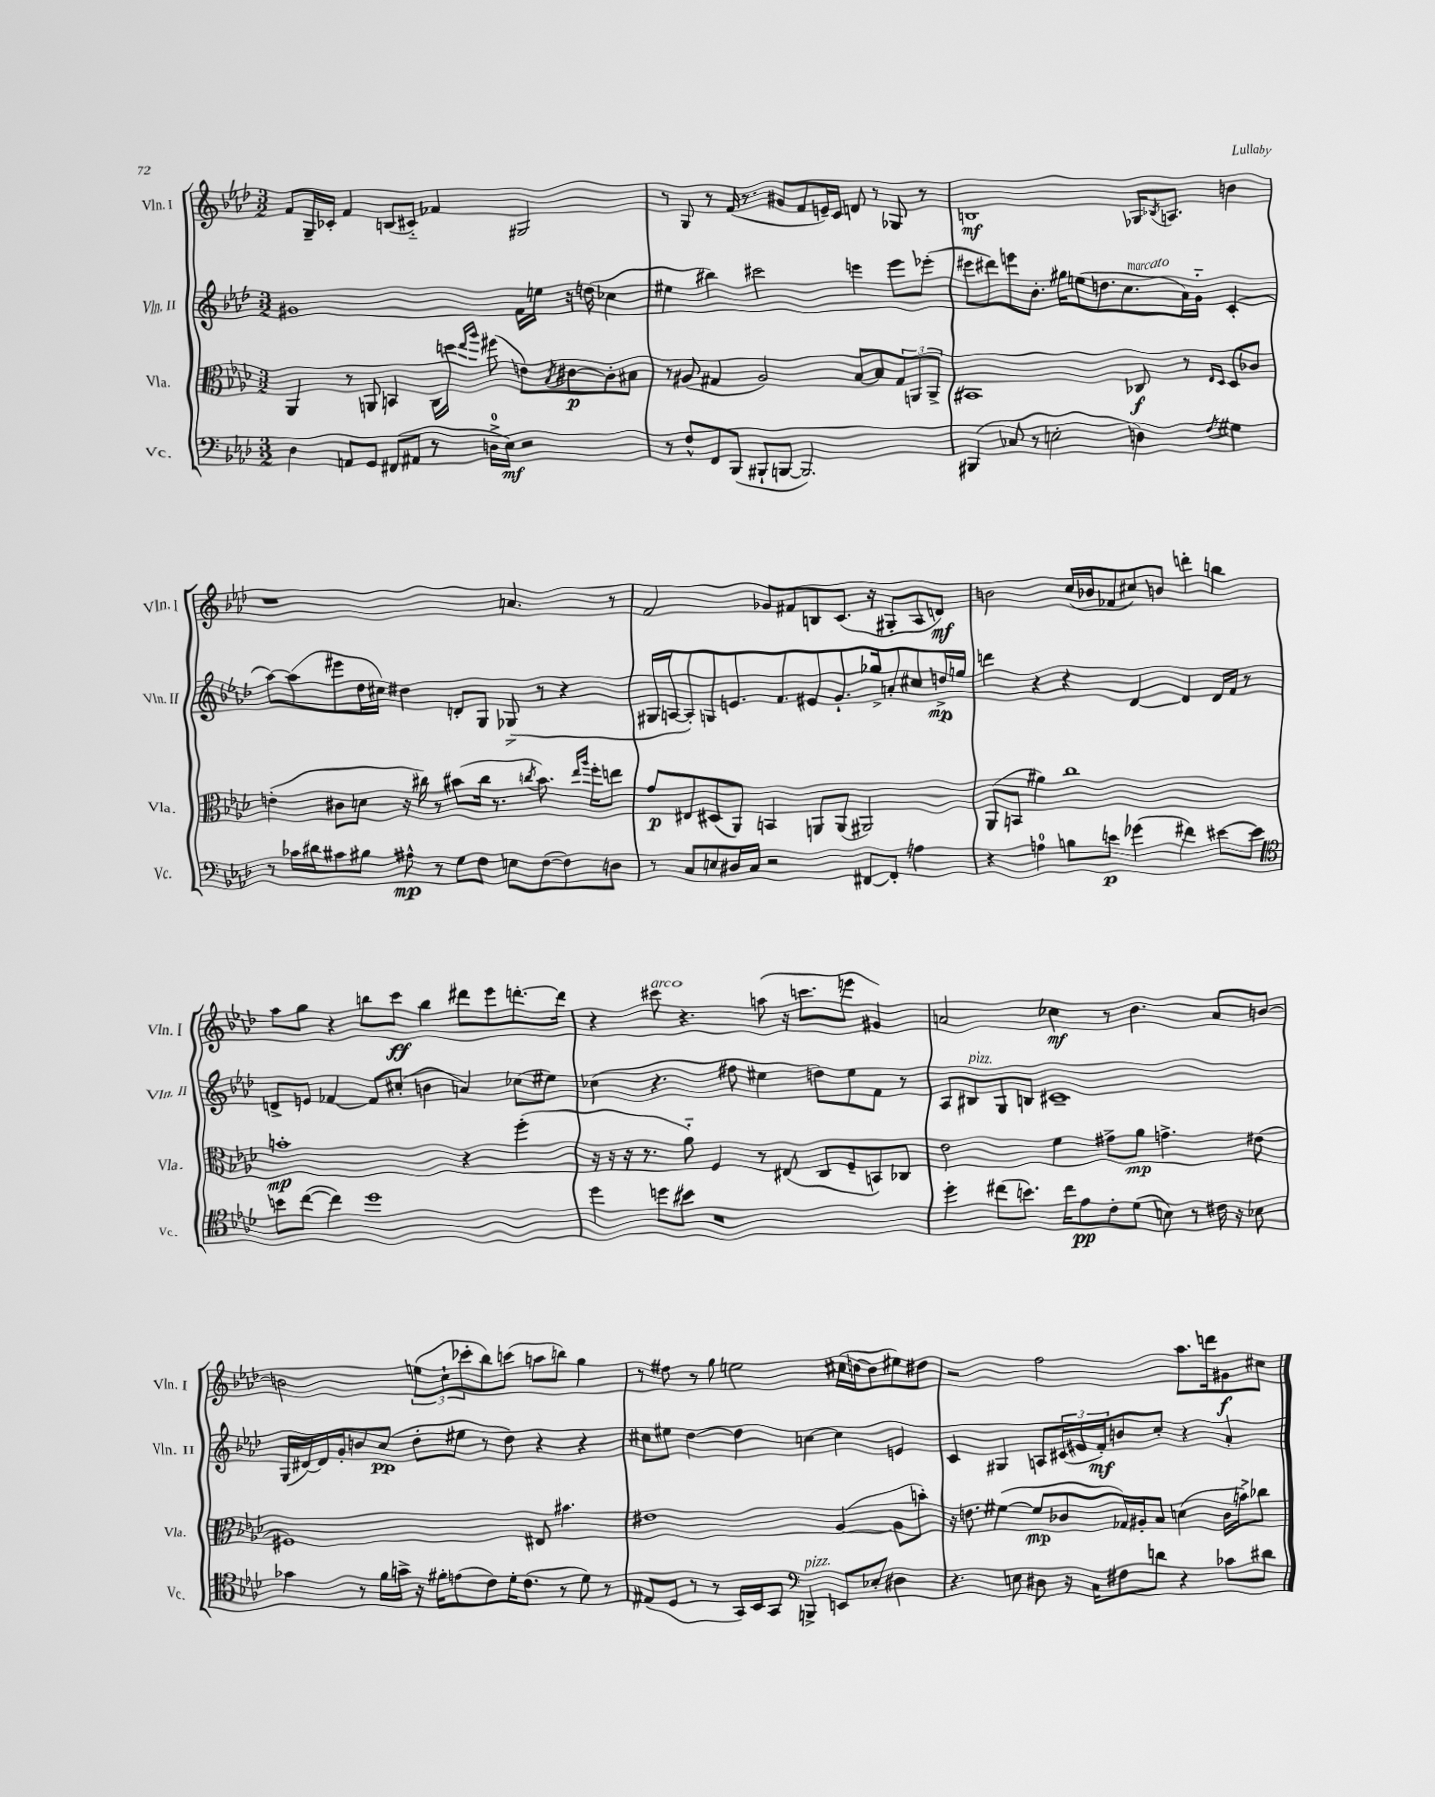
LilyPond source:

<<
\new StaffGroup <<
\new Staff = "s0" \with { instrumentName = "Vln. I" shortInstrumentName = "Vln. I" } {
    \clef treble \key aes \major \numericTimeSignature \time 3/2
    f'8 g16-- ces'16-. f'4 b8( cis'8-_) fes'4 gis2 |
    r8 g8 r8 f'16( r8. gis'8 f'8 e'16--) c'16 d'8 r8 ges8 r8 |
    b1\mf ges16 \acciaccatura { bes8 } a8. b'4 |
    r1 a'4. r8 |
    f'2 ges'8 fis'8 b8 c'8.( r16 gis8-. aes8 d'8\mf) |
    b'2 c''16( bes'16 fes'8 cis''8) b'8 d'''4-. b''4 |
    aes''8 g''8 r4 b''8 c'''8\ff b''4 dis'''8 ees'''8 d'''8.~-. d'''16 |
    r4 cis'''8^\markup { \italic "arco" } r4. a''8( r16 c'''8. e'''8 gis'4) |
    a'2 ces''4\mf r8 bes'4. a'8 b'8~ |
    b'2 \tuplet 3/2 { e''8( c''8-! ces'''8-. } bes''8) c'''8( a''8 b''8) g''4 |
    r8 fis''8 r8 g''8 e''2 cis''16( d''16~ d''8 eis''8) dis''8 |
    r2 f''2 aes''8. d'''16 gis'8\f cis''8 \bar "|." |
}
\new Staff = "s1" \with { instrumentName = "Vln. II" shortInstrumentName = "Vln. II" } {
    \clef treble \key aes \major \numericTimeSignature \time 3/2
    gis'1 f'16 e''16 r16 d''16( ces''4 |
    eis''4 bis''4) cis'''2 e'''4 e'''8 ees'''8-.( |
    eis'''8 dis'''8) e'''8 bes'8.-. gis''16 e''8( d''8. c''8.^\markup { \italic "marcato" } aes'16) g'16-_ c'4-.( |
    aes''8~) aes''8( eis'''8 des''16 cis''16) dis''4 d'8-. g8 ges8->( r8 r4 |
    gis16 a16~ a8-.) g8 e'8. f'8. eis'8 g'8.-! ges''16-> a'8-. cis''8 d''16->\mp g''16 |
    d'''4 r4 r4 des'4~ des'4 des'16 f'16 r8 |
    d'8-> e'8 fes'4~ fes'8 cis''8-.( b'4 a'4) ces''8( eis''8) |
    ces''4( r4. fis''8 eis''4 d''8) eis''8 f'8 r8 |
    aes8 bis8^\markup { \italic "pizz." } g8 b8 cis'1-- |
    g16( dis'16~) dis'16 g'16-. b'8 c''8\pp( des''8-. eis''8 r8 des''8) r4 r4 |
    cis''8 eis''8 des''4~ des''4 c''4~ c''4 e'4 |
    c'4 gis4 a8 \tuplet 3/2 { cis'16( eis'16 f'16-.\mf) } b'8 c''8-. r4 aes'4-. \bar "|." |
}
\new Staff = "s2" \with { instrumentName = "Vla." shortInstrumentName = "Vla." } {
    \clef alto \key aes \major \numericTimeSignature \time 3/2
    aes,4 r8 a,8 b,4 c16 d''16 \grace { ees''16 aes''16 } fis''8( e'8) \acciaccatura { bes8 } cis'8~\p cis'8-. bis8 |
    r8 ais8( gis4 ais2) bes8~ bes8 \tuplet 3/2 { gis8 a,8 a,8-> } |
    bis,1 ces8\f r8 \grace { ees16 des16 } des8 ces'8 |
    e'4-.( cis'8 d'8 r16 cis''16) r8 bis'8( cis''16 r8. \acciaccatura { c''8 } bis'8.) \grace { ees''16 aes''16 } f''16-. e''8 |
    g'8\p eis8 dis8( aes,8) b,4 a,8 a,8( ais,2) |
    aes,8( b,8 ais'4) c''1 |
    b'1-.\mp r4 f''4-.( |
    r16 r16 r16 r8. aes'8-_) f4 r8 eis8( c8 f8-- b,8) ces8 |
    ees'2 f'4 gis'8-> aes'8\mp g'4.-> eis'8( |
    fis1) eis8 bis'4. |
    eis'1 aes4~( aes8 b'8-.) |
    r16 e'8. fis'4~( fis'8\mp ces'8 ges16) ais16-. bes8 d'4( ces'16 b'16->) ces''8 \bar "|." |
}
\new Staff = "s3" \with { instrumentName = "Vc." shortInstrumentName = "Vc." } {
    \clef bass \key aes \major \numericTimeSignature \time 3/2
    des4 a,8 g,8 fis,8( ais,8 r8 d16-0-> ees16\mf) r2 |
    r8 f8-^ f,8 bes,,8( bis,,8-! b,,8~ b,,2.) |
    bis,,4( ces8 r8 e2-. d4) \acciaccatura { f8 } gis4 |
    r8 ces'16 dis'16 cis'8 bis8 ais8-^\mp r8 g8 f8 e8 f8~( f8) d8 |
    r8 c8 e8 dis16 c16 r2 fis,8~ fis,8-. a4 |
    r4 a4-0 b8 e'8\p ges'4( fis'4) eis'8~ eis'8 |
    \clef tenor b'8 c''8~( c''4) des''1 |
    des''4 d''8 bis'8 r1 |
    des''4-. cis''8( b'8.) cis''16 ees'8\pp c'8-. des'8( b8) r8 cis'16 r16 bes8 |
    ges'4 r8 f'16 g'16-> r16 fis'16-. e'8( c'8) des'16-. c'8.( r8 des'8) r8 |
    eis8( des8 r8 r8 g,16) bes,16 g,8 \clef bass b,,4->^\markup { \italic "pizz." } e,8 ees8-. dis4 |
    r4. e8 dis8 r16 c16 fis8 d'8 r4 ces'8 dis'8 \bar "|." |
}
>>
>>
\layout { \context { \Score \remove "Bar_number_engraver" } }
